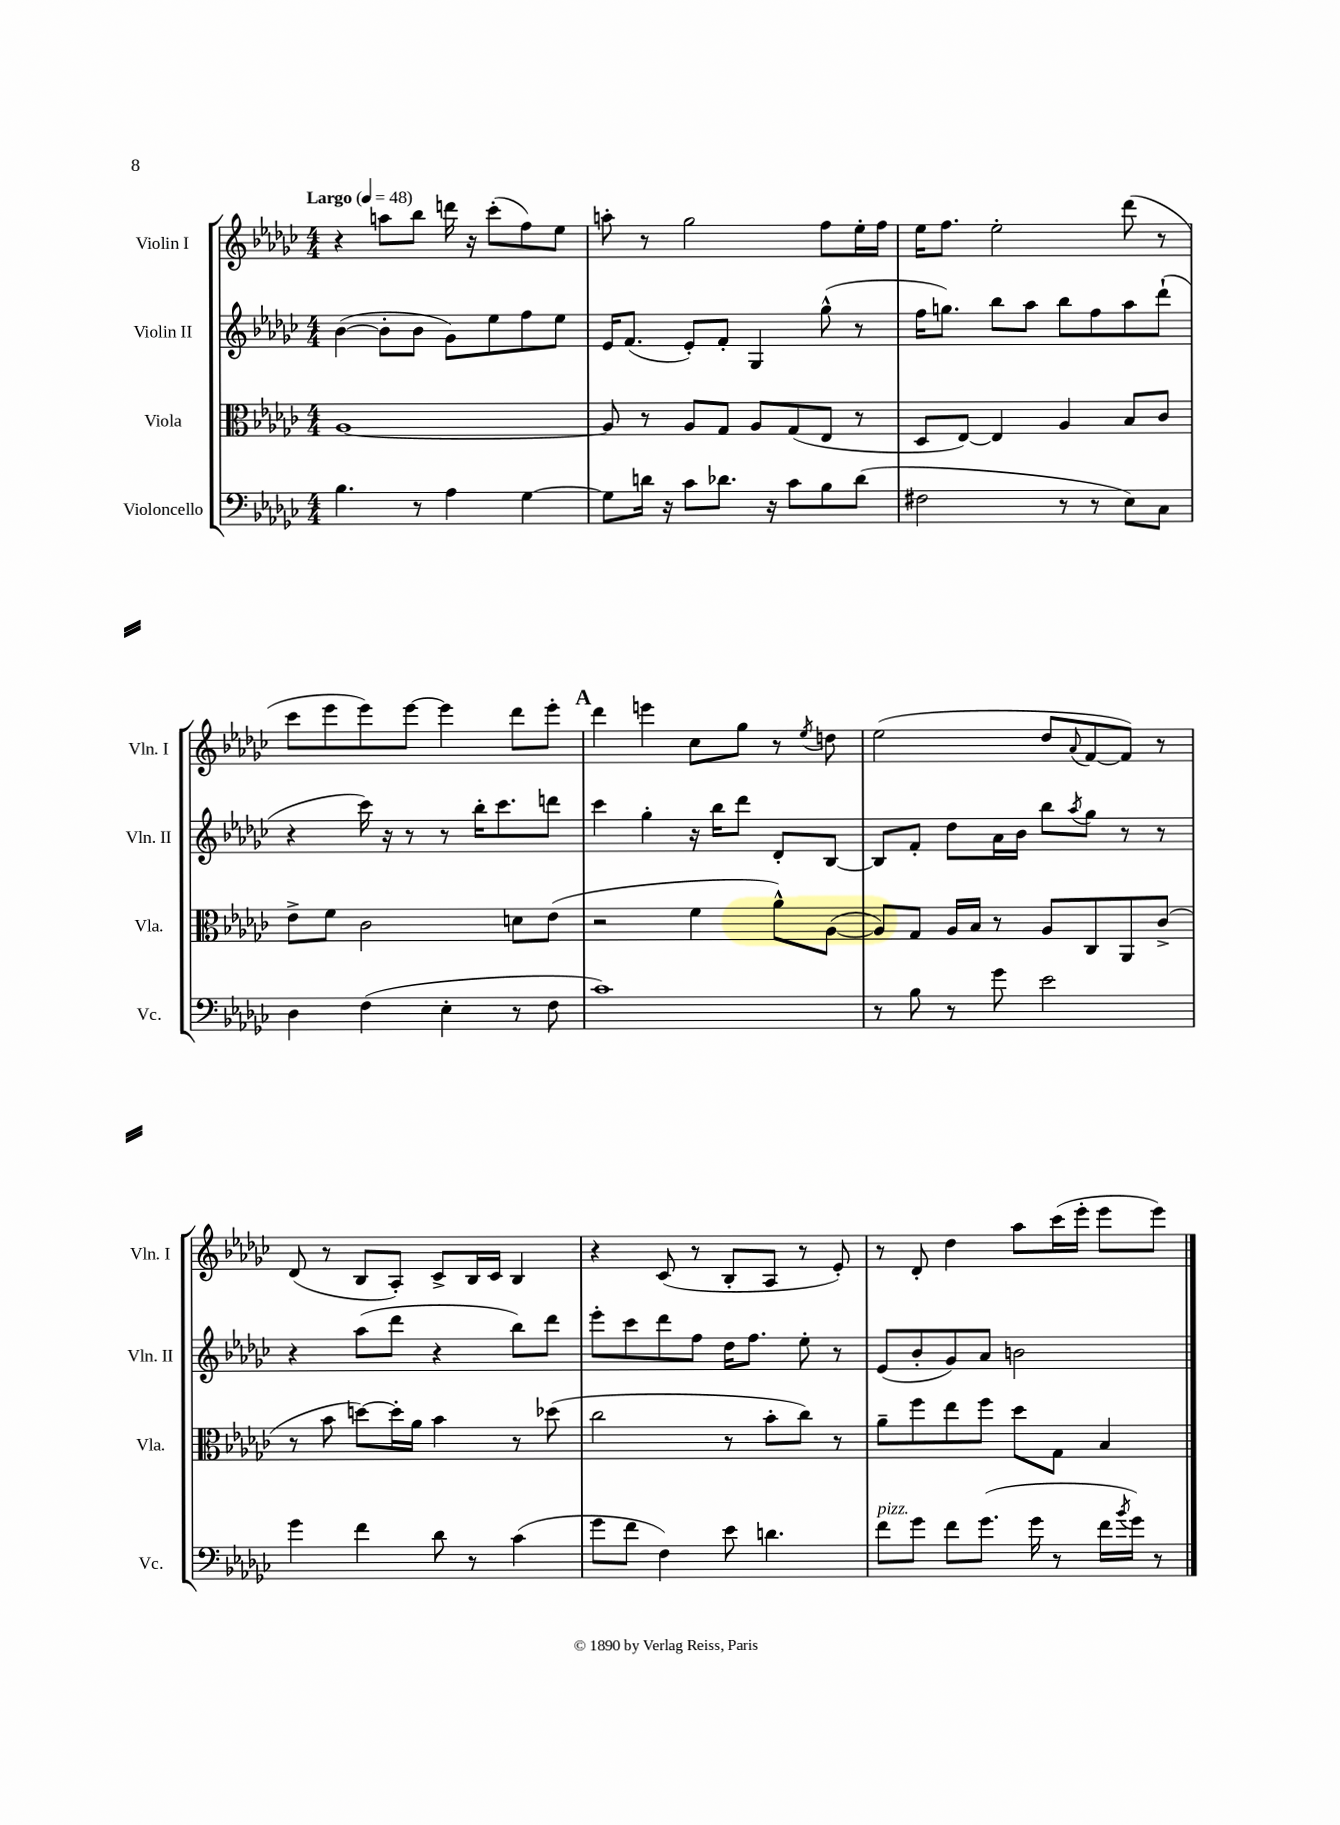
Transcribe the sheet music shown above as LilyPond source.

<<
\new StaffGroup <<
\new Staff = "s0" \with { instrumentName = "Violin I" shortInstrumentName = "Vln. I" } {
    \clef treble \key ges \major \numericTimeSignature \time 4/4 \tempo "Largo" 4 = 48
    r4 a''8 bes''8 d'''16 r16 ces'''8-.( f''8) ees''8 |
    a''8-. r8 ges''2 f''8 ees''16-. f''16 |
    ees''16 f''8. ees''2-. des'''8( r8 |
    ces'''8 ees'''8 ees'''8) ees'''8~ ees'''4 des'''8 ees'''8-. |
    \mark \markup { \bold "A" } des'''4 e'''4 ces''8 ges''8 r8 \acciaccatura { ees''8 } d''8 |
    ees''2( des''8 \appoggiatura { aes'8 } f'8~ f'8) r8 |
    des'8( r8 bes8 aes8-.) ces'8-> bes16 ces'16 bes4 |
    r4 ces'8( r8 bes8-. aes8 r8 ees'8-.) |
    r8 des'8-. des''4 aes''8 ces'''16( ees'''16-. ees'''8 ees'''8) \bar "|." |
}
\new Staff = "s1" \with { instrumentName = "Violin II" shortInstrumentName = "Vln. II" } {
    \clef treble \key ges \major \numericTimeSignature \time 4/4
    bes'4~( bes'8-. bes'8 ges'8) ees''8 f''8 ees''8 |
    ees'16 f'8.( ees'8-.) f'8-. ges4 ges''8-^( r8 |
    f''16 g''8.) bes''8 aes''8 bes''8 f''8 aes''8 des'''8-!( |
    r4 ces'''16) r16 r8 r8 bes''16-. ces'''8. d'''8 |
    \mark \markup { \bold "A" } ces'''4 ges''4-. r16 bes''16 des'''8 des'8-. bes8~ |
    bes8 f'8-. des''8 aes'16 bes'16 bes''8 \acciaccatura { aes''8 } ges''8 r8 r8 |
    r4 aes''8( des'''8 r4 bes''8) des'''8 |
    ees'''8-. ces'''8 des'''8 f''8 des''16 f''8. ees''8-. r8 |
    ees'8( bes'8-. ges'8) aes'8 b'2 \bar "|." |
}
\new Staff = "s2" \with { instrumentName = "Viola" shortInstrumentName = "Vla." } {
    \clef alto \key ges \major \numericTimeSignature \time 4/4
    aes1~ |
    aes8 r8 aes8 ges8 aes8 ges8( ees8 r8 |
    des8 ees8~) ees4 aes4 bes8 ces'8 |
    ees'8-> f'8 ces'2 d'8 ees'8( |
    \mark \markup { \bold "A" } r2 f'4 aes'8-^) aes8~( |
    aes8) ges8 aes16 bes16 r8 aes8 ces8 aes,8 ces'8->( |
    r8 bes'8 d''8~) d''16-. aes'16 bes'4 r8 des''8( |
    ces''2 r8 bes'8-. ces''8) r8 |
    aes'8-- f''8 ees''8 f''8 des''8 ges8 bes4 \bar "|." |
}
\new Staff = "s3" \with { instrumentName = "Violoncello" shortInstrumentName = "Vc." } {
    \clef bass \key ges \major \numericTimeSignature \time 4/4
    bes4. r8 aes4 ges4~ |
    ges8 d'16 r16 ces'8 des'8. r16 ces'8 bes8 des'8( |
    fis2 r8 r8 ees8) ces8 |
    des4 f4( ees4-. r8 f8 |
    \mark \markup { \bold "A" } ces'1) |
    r8 bes8 r8 ges'8 ees'2 |
    ges'4 f'4 des'8 r8 ces'4( |
    ges'8 f'8 f4) ees'8 d'4. |
    f'8^\markup { \italic "pizz." } ges'8 f'8 ges'8.( ges'16 r8 f'16 \acciaccatura { bes'8 } ges'16) r8 \bar "|." |
}
>>
>>
\layout { \context { \Score \remove "Bar_number_engraver" } }
